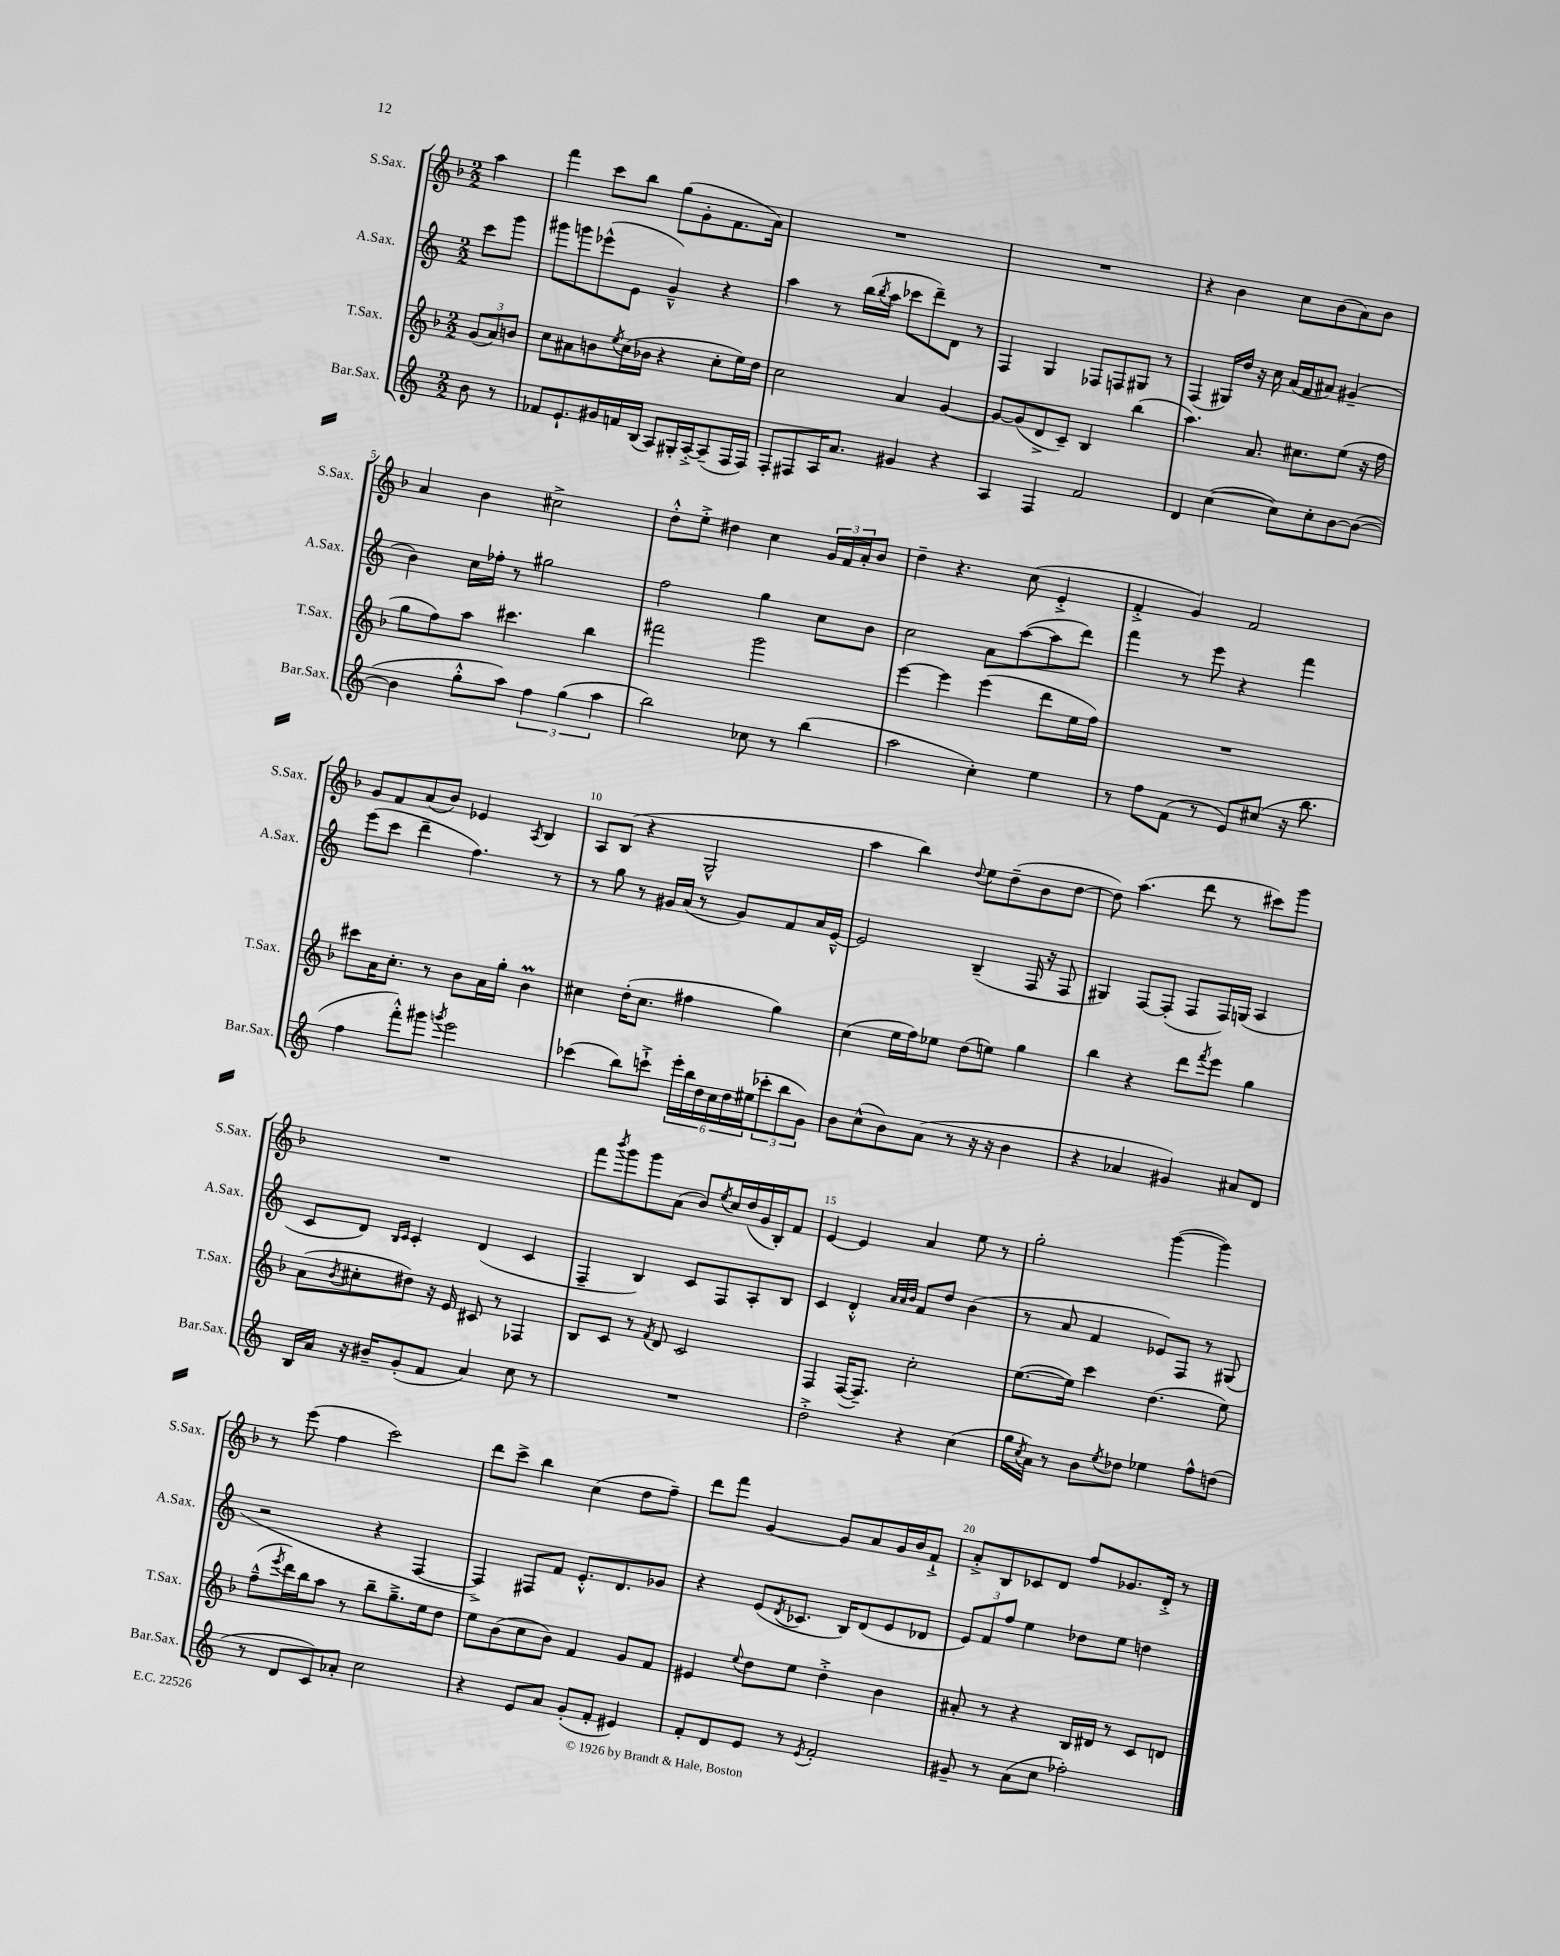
<<
\new StaffGroup <<
\new Staff = "s0" \with { instrumentName = "S.Sax." shortInstrumentName = "S.Sax." } {
    \clef treble \key f \major \numericTimeSignature \time 2/2 \partial 4
    a''4 |
    f'''4 c'''8 bes''8 g''8( g'8-. f'8. a'16) |
    R1 |
    R1 |
    r4 bes'4 c''8 bes'8( a'8) bes'8 |
    a'4 bes'4 cis''2-> |
    d''8-.-^ e''8-.-> dis''4 c''4 \tuplet 3/2 { g'16 f'16 a'16-. } bes'8 |
    d''4-- r4. c''8( e'4-.-> |
    f'4-.-> g'4) f'2 |
    g'8 f'8 a'8( bes'8) ees'4 \acciaccatura { a8 } bes4 |
    a8 bes8( r4 g2-^ |
    a''4 bes''4) \appoggiatura { d''8 } e''8 d''8--( bes'8 d''8~ |
    d''8) a''4.( d'''8 r8 cis'''8) g'''8 |
    R1 |
    f'''8 \acciaccatura { bes'''8 } g'''8 g'''8 a'8( bes'8) \acciaccatura { e''8 } c''16 d''16( g'16 bes16-.) f'8 |
    e'4~ e'4 a'4 e''8 r8 |
    g''2-. g'''4~( g'''4) |
    r8 e'''8( f''4 c'''2) |
    d'''8 c'''8-> bes''4 c''4( d''8 f''8--) |
    d'''8 f'''8 g'4~ g'8 a'8 g'16 bes'16 f'8-!-> |
    a'8-.-> bes8 ces'8 d'8 f''8 ges'8. d'16-.-> r8 \bar "|." |
}
\new Staff = "s1" \with { instrumentName = "A.Sax." shortInstrumentName = "A.Sax." } {
    \clef treble \key c \major \numericTimeSignature \time 2/2 \partial 4
    c'''8 g'''8 |
    gis'''8 g'''8 ees'''8-^( e'8 g'4---^) r4 |
    a''4 r8 b''16( \acciaccatura { b''8 } a''16 ces'''8 d'''8--) d'8 r8 |
    f4 g4 fes8 f8 gis8 r8 |
    f4( gis16) d''16 r16 c''16 a'16( f'16 ais'8) gis'4--( |
    b'4) c''16 fes''16-. r8 gis''2 |
    f''2 g''4 c''8 b'8 |
    c''2 a'8 a''8~( a''8 d'''8) |
    f'''4 r8 e'''8 r4 f'''4 |
    e'''8( c'''8 d'''4-- f''4.) r8 |
    r8 g''8 r8 gis'16 a'16( r8 gis'8) f'8 a'16 e'16~---^ |
    e'2 b4--( f16 r16 f8 |
    gis4) f8~ f8-.( f8 f16) g16( a4 |
    c'8 d'8) \grace { b16 c'16 } c'4-. d'4( c'4 |
    f4-- b4) c'8 f8 a8-. b8 |
    c'4 d'4-.-^ \grace { a'32 a'32 b'32 } f'8 d''8 b'4( |
    r8 a'8 f'4 ees'8) f8 r8 gis8( |
    r2 r4 f4~ |
    f4->) fis8 f'8 e'8.-.-^ d'8. ges'8 |
    r4 e'8( \acciaccatura { d'8 } ces'8. b16) d'8( e'8 des'8 |
    \tuplet 3/2 { e'8) f'8 f''8 } e''4 des''8 e''8 d''4 \bar "|." |
}
\new Staff = "s2" \with { instrumentName = "T.Sax." shortInstrumentName = "T.Sax." } {
    \clef treble \key f \major \numericTimeSignature \time 2/2 \partial 4
    \tuplet 3/2 { g'8( a'8) b'8 } |
    c''8 ais'8 b'8 \acciaccatura { e''8 } c''16( bes'16 r4 c''8-. e''16) d''16 |
    c''2 a'4 g'4~ |
    g'8~ g'8( d'8-> c'8--) bes4 bes''4( |
    a''4.) a'8. cis''8. e''8( r16 f''16 |
    g''8 f''8) a''8 cis'''4. bes''4 |
    fis'''2 g'''2 |
    e'''4~ e'''4 e'''4( d'''8 e''16 f''16) |
    R1 |
    cis'''8 a'16 c''8.-. r8 bes'8 a'16 g''16-. bes'4\prall |
    cis''4 d''16-.( cis''8. fis''4 g''4) |
    c''4( e''16 f''16) ees''8 d''8( e''8) g''4 |
    bes''4 r4 d'''8 \acciaccatura { f'''8 } e'''8 g''4 |
    a'8( \acciaccatura { bes'8 } cis''8-. dis''8) r16 e'16 cis'8 r8 fes4 |
    bes8 c'8 r8 \acciaccatura { f'8 } d'8 c'2 |
    f4 f16~( f8.--) c''2-. |
    e''8.~( e''16) c'''4 d''4.( e''8) |
    f''8---^( \acciaccatura { e'''8 } d'''16) bes''16 a''8 r8 bes''8-- g''8.---> e''16 d''8 |
    e''8 bes'8( c''8 bes'8) f'4 g'8 f'8 |
    eis'4 \appoggiatura { e''8 } d''8 e''8 d''4-.-> bes'4 |
    ais'8-. r8 r4 bes16 dis'16 r8 c'8 d'8 \bar "|." |
}
\new Staff = "s3" \with { instrumentName = "Bar.Sax." shortInstrumentName = "Bar.Sax." } {
    \clef treble \key c \major \numericTimeSignature \time 2/2 \partial 4
    b'8 r8 |
    fes'8 e'8.-! gis'16 f'16 b16( a8) gis16-. a16~-.-> a8--( f16 f16) |
    f8-. fis8 a16 a'8. gis'4 r4 |
    a4 f4 f'2 |
    d'4 c''4~( c''8) c''8-. b'8~ b'8~( |
    b'4 g''8-.-^ a''8) \tuplet 3/2 { f''4 g''4( a''4 } |
    b''2) ces''8 r8 b''4( |
    a''2 c''4-.) e''4 |
    r8 f''8 f'8( r8 e'8) cis''8( r16 b''8. |
    f''4 f'''8-.-^) gis'''8 \acciaccatura { g'''8 } e'''2 |
    ces'''4( b''8) c'''8-!-> \tuplet 6/4 { e'''16-. b''16 d''16 c''16 d''16 eis''16( } \tuplet 3/2 { ces'''8-. b''8 g'8) } |
    b'8 c''8-^( b'8) a'8( r8 r16 r16 b'4 |
    r4 aes'4 gis'4) ais'8 d'8 |
    b16 a'16 r16 bis'16-- g'8-.( f'8 a'4) c''8 r8 |
    R1 |
    d''2-.-> r4 c''4( |
    g''16 \acciaccatura { c''8 } a'16) r8 b'8 \acciaccatura { e''8 } des''8 ees''4 f''8-^ d''8( |
    r8 d'8 c'8) aes'8-. c''2 |
    r4 e'8 a'8 g'8-.( f'8-. eis'4) |
    f'8-. d'8 e'8 r8 \acciaccatura { e'8 } f'2-. |
    gis'8-- r8 a'8( c''8 fes''2-.) \bar "|." |
}
>>
>>
\layout { \context { \Score \override BarNumber.break-visibility = ##(#f #t #t) barNumberVisibility = #(every-nth-bar-number-visible 5) } }
